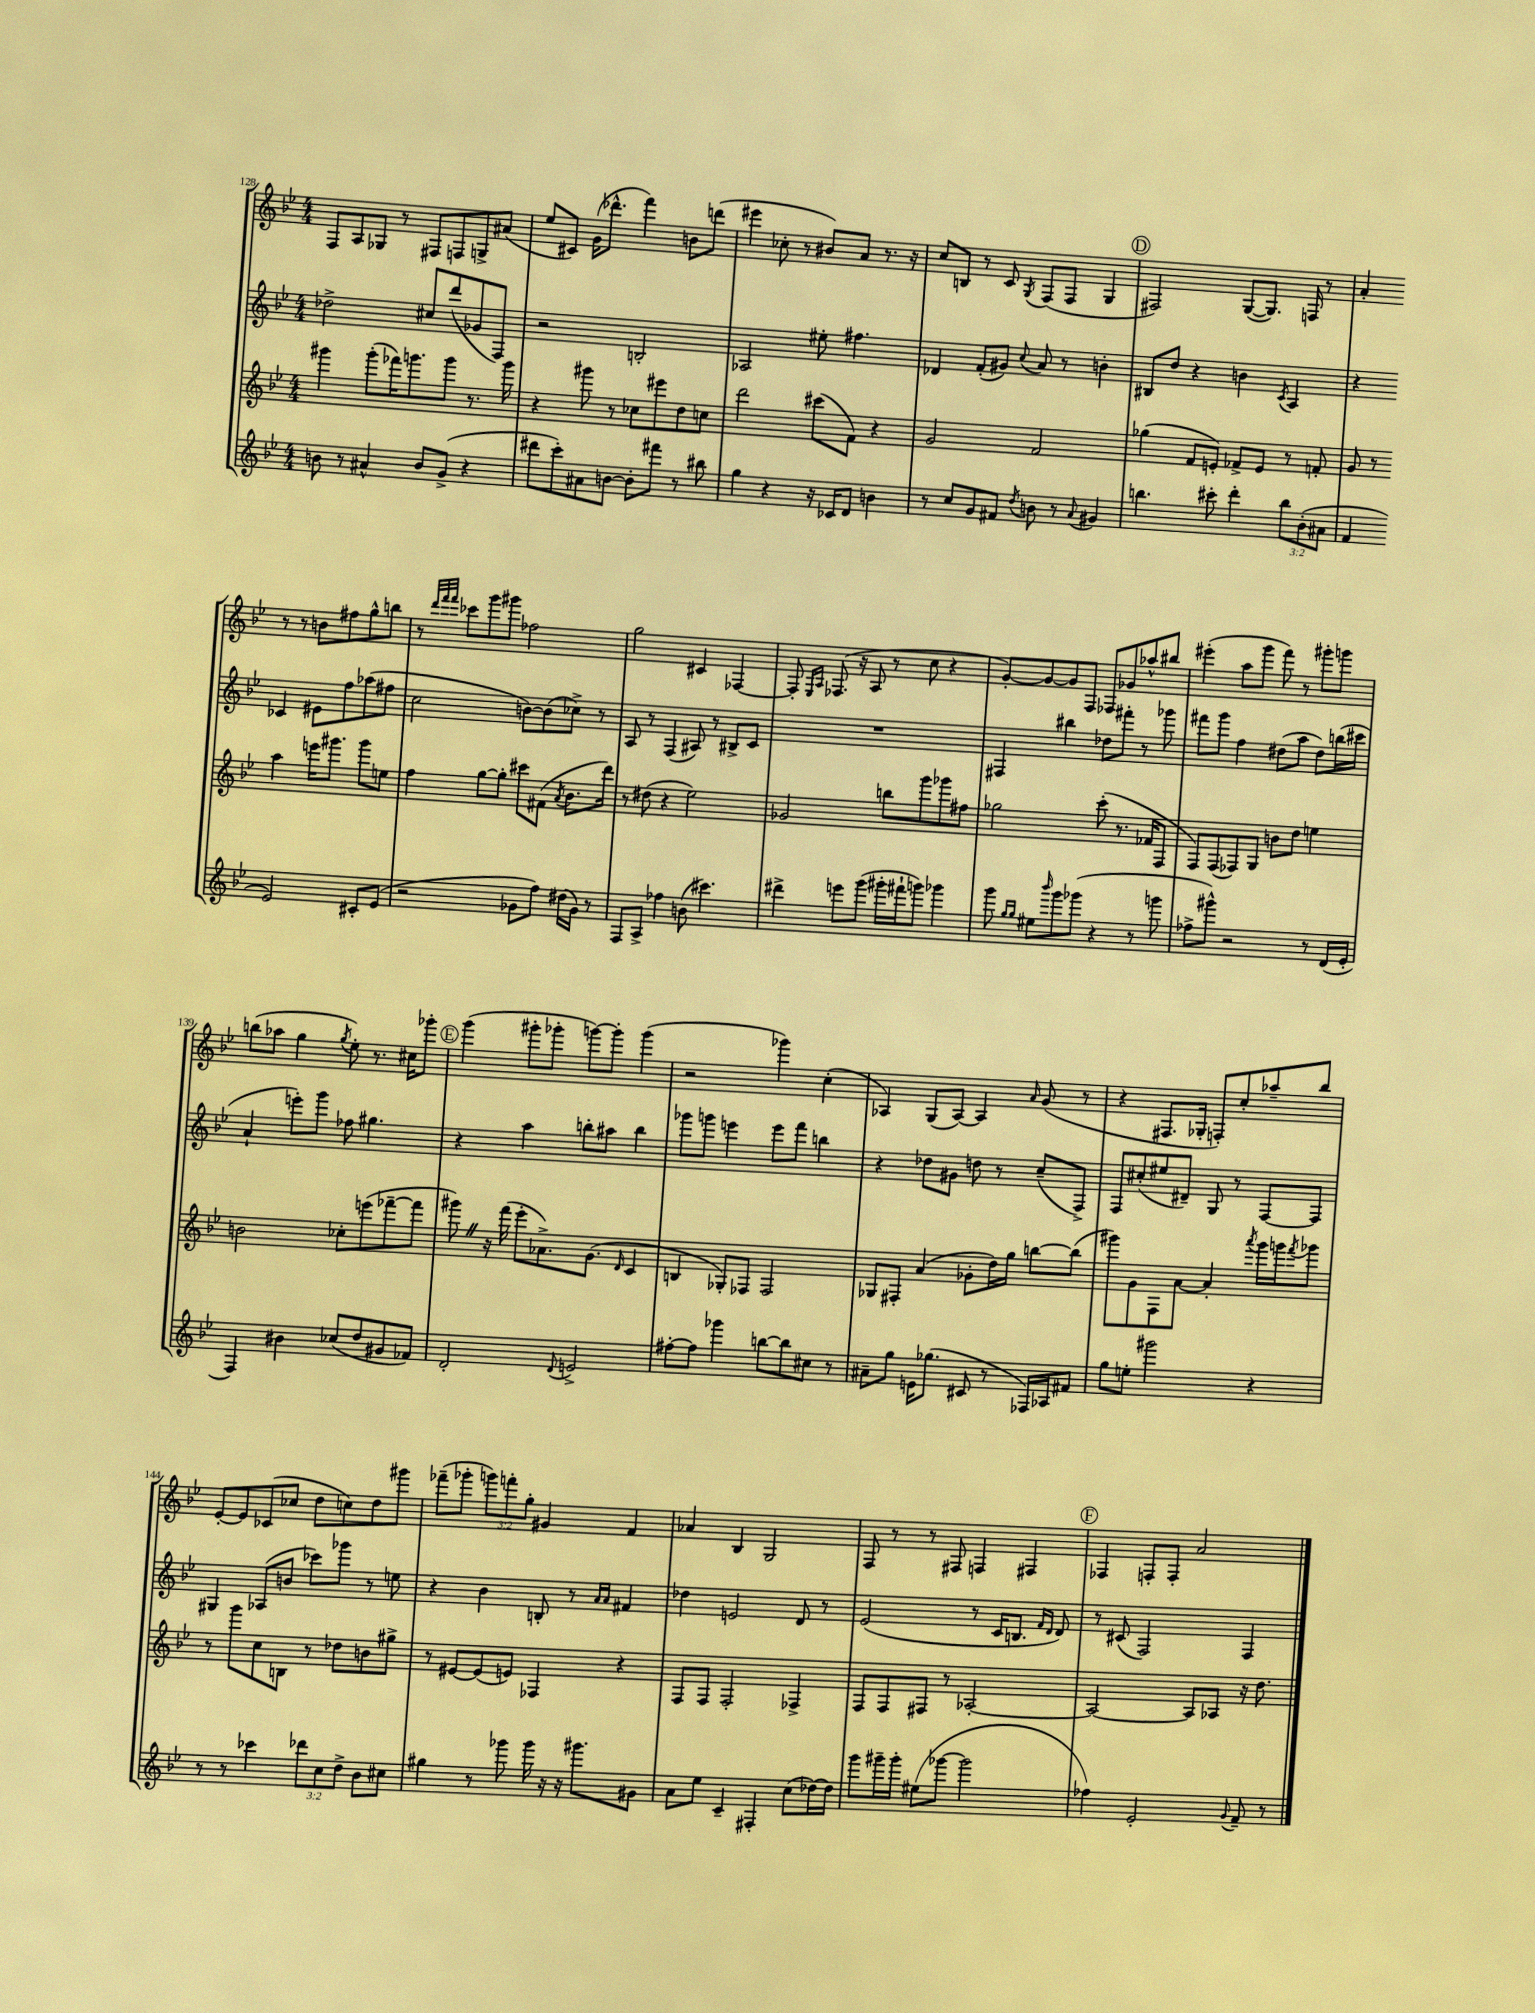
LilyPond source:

<<
\new StaffGroup <<
\new Staff = "s0" {
    \clef treble \key bes \major \numericTimeSignature \time 4/4 \override Staff.TupletNumber.text = #tuplet-number::calc-fraction-text
    f8 a8 ges8 r8 fis8 f8 g8-> ais'8( |
    ees''8 cis'8) g'16( des'''8.-^ f'''4) b'8 d'''8( |
    eis'''4 ces''8-. r8 bis'8) a'8 r8. r16 |
    c''8 b8 r8 c'8 \acciaccatura { g8 } f8( f8 g4 |
    \mark \markup { \circle "D" } fis2) g8~( g8.) f16 r8 |
    a'4-. r8 r8 b'8 fis''8 g''8-^ b''8 |
    r8 \grace { d'''32 f'''32 f'''32 } ces'''8 g'''8 gis'''8 fes''2 |
    g''2 cis'4 fes4~ |
    fes8-. \grace { ees16 a16 } fes8.( r16 a8 r8 c''8 r4 |
    g'8~-.) g'8~ g'8 f8 fes8 ges'8 aes''8-^ bis''8 |
    eis'''4-.( a''8 g'''8 f'''8) r8 gis'''8-. g'''8 |
    b''8( aes''8 g''4 \acciaccatura { g''8 } ees''8-.) r8. cis''16 ges'''8-. |
    \mark \markup { \circle "E" } g'''4( gis'''8-. ges'''8-. g'''8~) g'''8-. g'''4( |
    r2 ges'''4) c''4-.( |
    aes4) g8( aes8~) aes4 \grace { a'16 } g'8( r8 |
    r4 fis8. ges16-. f8-.) c''8-. aes''8-- bes''8 |
    ees'8~-. ees'8 ces'8( ces''8 d''8 c''8) d''8 gis'''8 |
    fes'''8--( ges'''8-. \tuplet 3/2 { g'''8) f'''8-. g''8-. } gis'4 f'4 |
    aes'4 bes4 g2 |
    f8 r8 r8 fis8 f4 fis4 |
    \mark \markup { \circle "F" } fes4 f8-. f8-. a'2 \bar "|." |
}
\new Staff = "s1" {
    \clef treble \key bes \major \numericTimeSignature \time 4/4
    des''2-> cis''8 d'''8( ges'8 f8) |
    r2 b2-. |
    aes2 eis''8-. fis''4. |
    des'4 f'8-.( gis'8) \appoggiatura { c''8 } a'8 r8 b'4-. |
    \mark \markup { \circle "D" } bis8 d''8 r4 b'4 \acciaccatura { c'8 } a4 |
    r4 ces'4 eis'8 f''8 aes''8( fis''8 |
    c''2 b'8~) b'8( ces''8->) r8 |
    a8 r8 f4( ais8) r8 bis8-> c'8 |
    R1 |
    fis4 bis''4 des''8 fis'''8-. r8 ges'''8 |
    fis'''8 g'''8 f''4 dis''8( a''8 dis''8) b''16( cis'''16 |
    a'4-! e'''8-.) g'''8 fes''8 gis''4. |
    \mark \markup { \circle "E" } r4 a''4 b''8-. ais''8 b''4 |
    ges'''8 g'''8 e'''4 e'''8 f'''8 b''4 |
    r4 des''8 gis'8 d''8 r8 c''8--( f8->) |
    f8 cis''8-.( eis''8 dis'8--) g8 r8 f8~ f8 |
    gis4 aes8( b'8 ces'''8) ges'''8 r8 e''8 |
    r4 bes'4 b8-. r8 \grace { a'16 a'16 } fis'4 |
    des''4 e'2 d'8 r8 |
    ees'2( r8 c'16 b8. \grace { f'16 d'16 } d'8) |
    \mark \markup { \circle "F" } r8 cis'8( f2) f4 \bar "|." |
}
\new Staff = "s2" {
    \clef treble \key bes \major \numericTimeSignature \time 4/4
    gis'''4 gis'''8-.( fes'''16) g'''8. g'''8 r8. g'''16 |
    r4 gis'''8 r8 ces''8 eis'''8 d''8 c''8 |
    d'''2 cis'''8( f'8) r4 |
    g'2 f'2 |
    \mark \markup { \circle "D" } ges''4( f'8 e'8-.) fes'8-> e'8 r8 f'8-. |
    g'8 r8 a''4 e'''16 gis'''8. gis'''8 e''8 |
    f''4 g''8~ g''8-. cis'''8 fis'8( \acciaccatura { a'8 } bes'8. d'''16) |
    r8 dis''8( r4 ees''2) |
    ges'2 b''8 g'''8 ges'''8 fis''8 |
    ges''2 c'''8-.( r8. fes'16 f8 |
    f8) f8( fes8) g8 b'8 d''8 e''4 |
    b'2 ces''8-. e'''8( fes'''8~-- fes'''8 |
    \mark \markup { \circle "E" } gis'''8) \once \override BreathingSign.text = \markup { \musicglyph "scripts.caesura.straight" } \breathe r16 f'''16( ees'''8-. aes'8.->) g'8.( \grace { d'16 } c'4 |
    b4 ges8-.) fes8 fes2 |
    ges8 fis8-. a'4( ges'8-. d''16) g''16 b''8~ b''8( |
    gis'''8) g'8 f8 a'8~ a'4-. \acciaccatura { a'''8 } gis'''16 g'''16 \acciaccatura { f'''8 } ges'''8 |
    r8 g'''8 c''8 b8 r8 des''8 b'8 gis''8-> |
    r8 eis'8~ eis'8( e'8) fes4 r4 |
    f8 f8 f2-. fes4-> |
    f8 f8 fis8 r8 aes2~-. |
    \mark \markup { \circle "F" } aes2~ aes8 aes8 r16 d''8. \bar "|." |
}
\new Staff = "s3" {
    \clef treble \key bes \major \numericTimeSignature \time 4/4 \override Staff.TupletNumber.text = #tuplet-number::calc-fraction-text
    b'8 r8 ais'4-^ b'8 g'8->( r4 |
    dis'''8 c'''8-.) ais'8 b'8~ b'8-. fis'''8 r8 bis''8 |
    g''4 r4 r16 ces'16 d'8 b'4 |
    r8 c''8 g'8 fis'8 \acciaccatura { d''8 } b'8 r8 \appoggiatura { a'8 } gis'4 |
    \mark \markup { \circle "D" } b''4. cis'''8-. d'''4-. \tuplet 3/2 { b''8 bes'8-.( ais'8 } |
    f'4 ees'2) cis'8-. ees'8( |
    r2 ges'8 f''8) dis''16( ges'16) r8 |
    f8 a8-> fes''4 b'8( cis'''4.) |
    dis'''4-> e'''8 g'''8( gis'''16-. fis'''16-! g'''8) ges'''4 |
    g'''8 \grace { g''16 g''16 } eis''8 \grace { bes'''16 } g'''8 ges'''8( r4 r8 g'''8 |
    fes''8-> gis'''8-^) r2 r8 d'16( ees'16-. |
    f4) bis'4 ces''8( d''8 gis'8 fes'8) |
    \mark \markup { \circle "E" } d'2-. \appoggiatura { d'8 } e'2-> |
    fis''8~-. fis''8 ges'''4 b''8~ b''8 cis''8 r8 |
    ais'8-- g''8 e'16 ges''8.( cis'8 r8 fes16) aes16 fis'8 |
    g''8 e''8-. gis'''2 r4 |
    r8 r8 ces'''4 \tuplet 3/2 { des'''8 c''8 d''8-> } bes'8 cis''8 |
    gis''4 r8 ges'''8 ges'''16 r16 r16 gis'''8. gis'8 |
    a'8 ees''8 c'4-- fis4-. c''8( des''16~) des''16 |
    g'''8 gis'''16-- gis'''16-. eis''8( ges'''8~ ges'''2 |
    \mark \markup { \circle "F" } fes''4) ees'2-. \appoggiatura { g'8 } f'8-- r8 \bar "|." |
}
>>
>>
\layout { \context { \Score currentBarNumber = #128 } }
